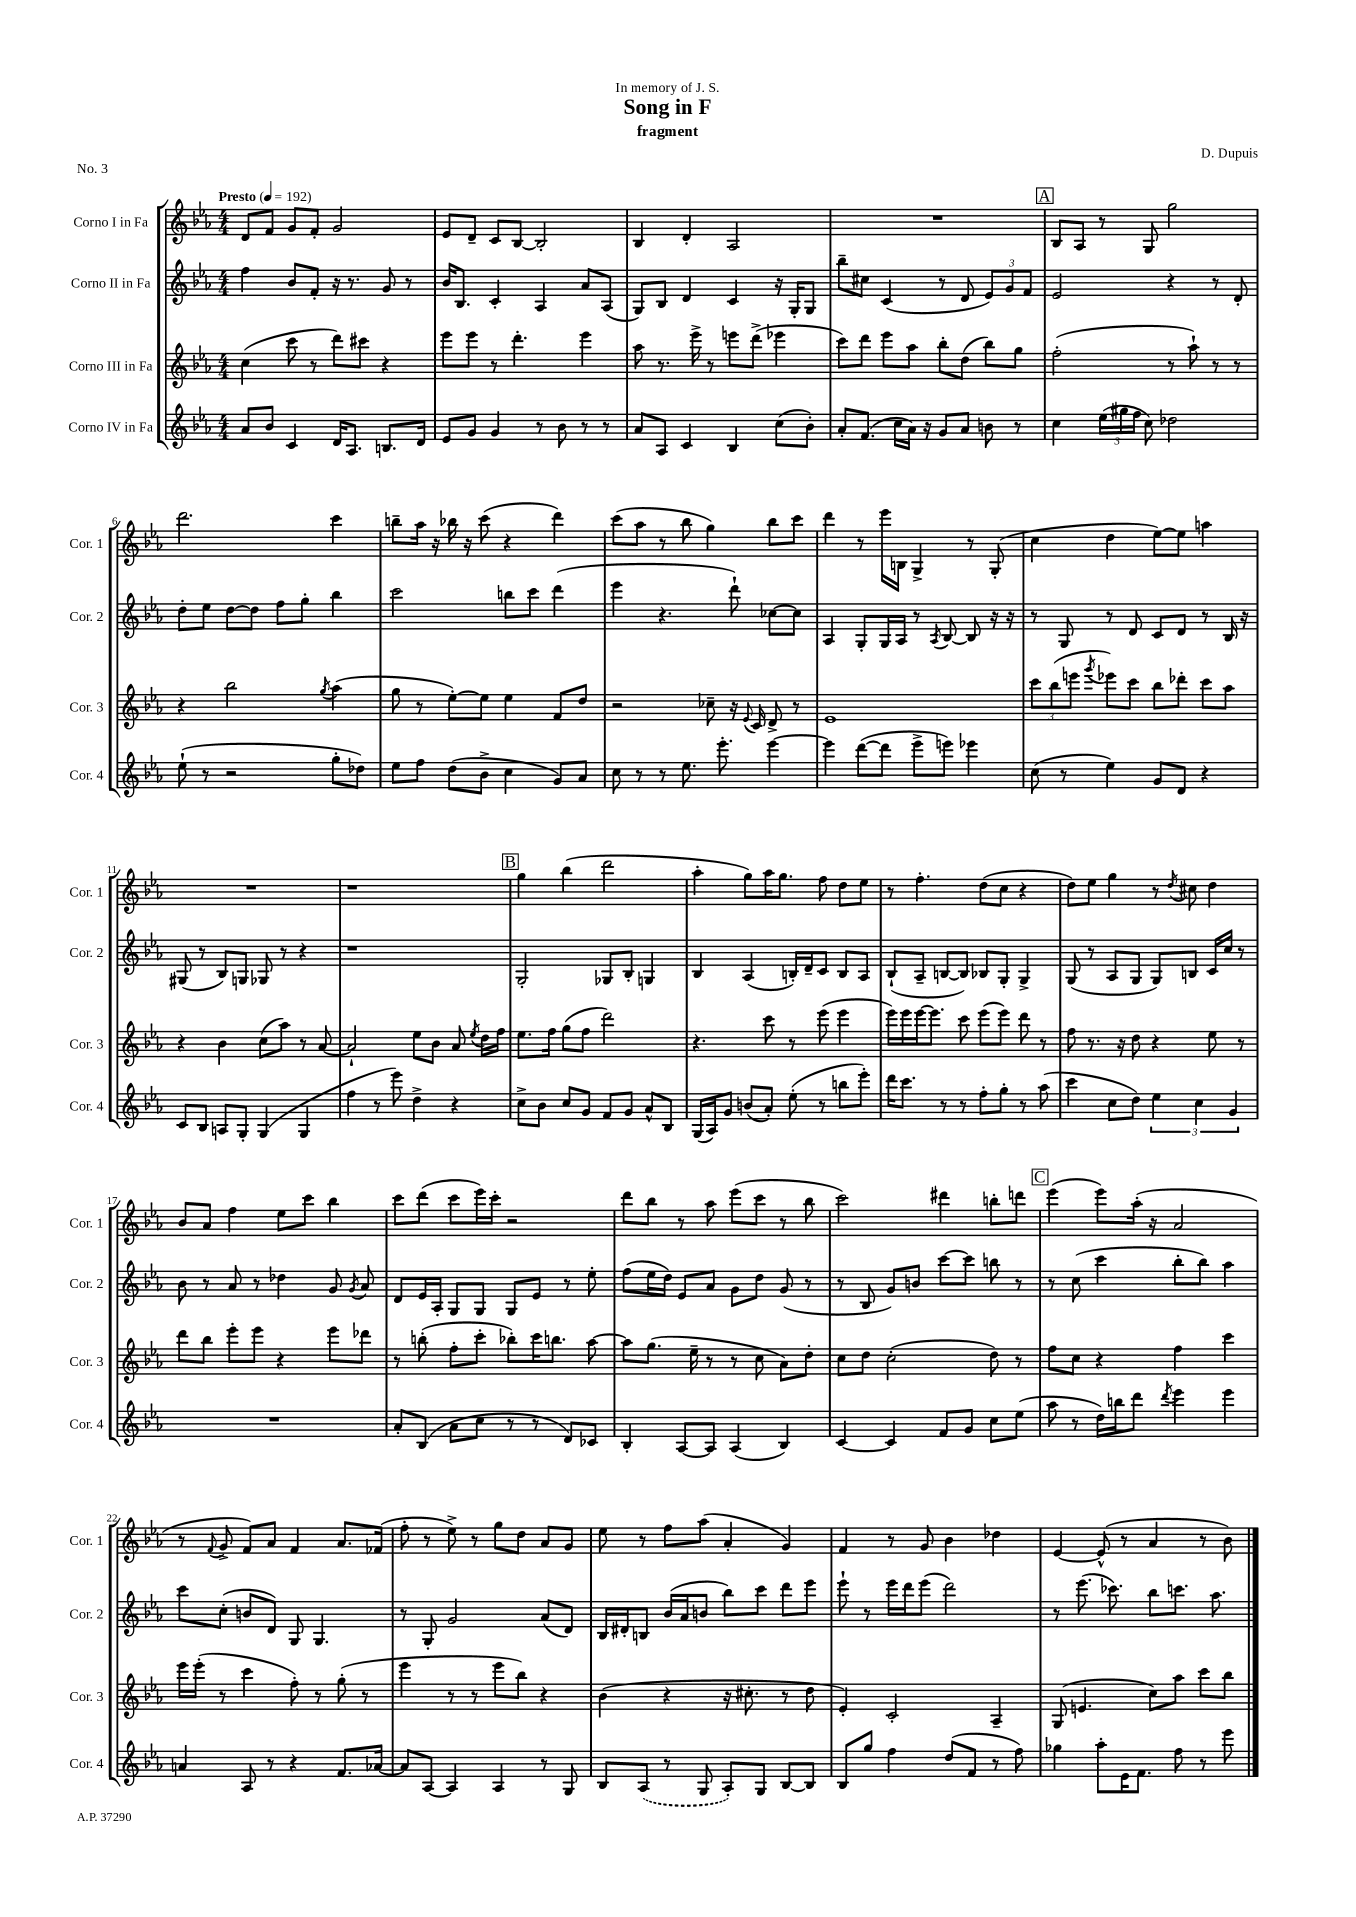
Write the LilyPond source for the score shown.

\header { title = "Song in F" composer = "D. Dupuis" subtitle = "fragment" dedication = "In memory of J. S." piece = "No. 3" }
<<
\new StaffGroup <<
\new Staff = "s0" \with { instrumentName = "Corno I in Fa" shortInstrumentName = "Cor. 1" } {
    \clef treble \key ees \major \numericTimeSignature \time 4/4 \tempo "Presto" 4 = 192
    \autoBeamOff d'8[ f'8] g'8[ f'8]-. g'2 |
    ees'8[ d'8]-- c'8[ bes8]~ bes2-. |
    bes4 d'4-. aes2 |
    R1 |
    \mark \markup { \box "A" } bes8[ aes8] r8 g8 g''2 |
    d'''2. c'''4 |
    b''8[-- aes''16] r16 bes''16 r16 c'''8( r4 d'''4) |
    c'''8[( aes''8] r8 bes''8 g''4) bes''8[ c'''8] |
    d'''4 r8 ees'''16[ b16] g4-> r8 g8-.( |
    c''4 d''4 ees''8[~) ees''8] a''4 |
    R1 |
    r1 |
    \mark \markup { \box "B" } g''4 bes''4( d'''2 |
    aes''4-. g''8[) aes''16 g''8.] f''8 d''8[ ees''8] |
    r8 f''4.-. d''8[( c''8] r4 |
    d''8[) ees''8] g''4 r8 \acciaccatura { d''8 } cis''8 d''4 |
    bes'8[ aes'8] f''4 ees''8[ c'''8] bes''4 |
    c'''8[ d'''8]( c'''8[ ees'''16) c'''16]-. r2 |
    d'''8[ bes''8] r8 aes''8 ees'''8[( c'''8] r8 bes''8 |
    c'''2) dis'''4 b''8[-. d'''8] |
    \mark \markup { \box "C" } ees'''4( ees'''8[) aes''16]-.( r16 aes'2 |
    r8 \appoggiatura { f'8 } g'8-> f'8[) aes'8] f'4 aes'8.[ fes'16]( |
    f''8-. r8 ees''8->) r8 g''8[ d''8] aes'8[ g'8] |
    ees''8 r8 f''8[ aes''8]( aes'4-. g'4) |
    f'4 r8 g'8 bes'4 des''4 |
    ees'4~ ees'8-^( r8 aes'4 r8 bes'8) \bar "|." |
}
\new Staff = "s1" \with { instrumentName = "Corno II in Fa" shortInstrumentName = "Cor. 2" } {
    \clef treble \key ees \major \numericTimeSignature \time 4/4
    \autoBeamOff f''4 bes'8[ f'8]-. r16 r8. g'8 r8 |
    bes'16[ bes8.] c'4-. aes4 aes'8[ aes8]( |
    g8[) bes8] d'4 c'4 r16 g16[-. g8] |
    bes''8[-- cis''8] c'4( r8 d'8 \tuplet 3/2 { ees'8[) g'8 f'8] } |
    \mark \markup { \box "A" } ees'2 r4 r8 d'8-. |
    d''8[-. ees''8] d''8[~ d''8] f''8[ g''8]-. bes''4 |
    c'''2 b''8[ c'''8] d'''4( |
    ees'''4 r4. d'''8-!) ces''8[~ ces''8] |
    aes4 g8[-. g16 aes16] r8 \acciaccatura { aes8 } bes8~ bes8 r16 r16 |
    r8 g8 r8 d'8 c'8[ d'8] r8 bes16 r16 |
    gis8( r8 bes8[) g8] ges8 r8 r4 |
    r1 |
    \mark \markup { \box "B" } g2-. ges8[ bes8]-. g4 |
    bes4 aes4( b16[-.) d'16-- c'8] b8[ aes8] |
    bes8[-!( aes8]-- b8[~ b8]) bes8[ g8]-. g4-> |
    g8( r8 aes8[ g8] g8[) b8] c'16[ c''16] r8 |
    bes'8 r8 aes'8 r8 des''4 g'8 \acciaccatura { g'8 } aes'8 |
    d'8[ ees'16 aes16]-. g8[ g8] g8[ ees'8] r8 ees''8-. |
    f''8[( ees''16 d''16]) ees'8[ aes'8] g'8[ d''8] g'8( r8 |
    r8 bes8 g'8[) b'8] c'''8[~ c'''8] b''8 r8 |
    \mark \markup { \box "C" } r8 c''8( c'''4 bes''8[-. bes''8]) aes''4 |
    c'''8[ c''8]-.( b'8[ d'8]) g8 g4. |
    r8 g8-. g'2 aes'8[( d'8]) |
    bes16[ dis'16-. b8] bes'16[( aes'16 b'8] bes''8[) c'''8] d'''8[ ees'''8] |
    ees'''8-! r8 ees'''16[ d'''16 ees'''8]( d'''2) |
    r8 ees'''8.( ces'''8.) bes''8[ c'''8.] aes''8. \bar "|." |
}
\new Staff = "s2" \with { instrumentName = "Corno III in Fa" shortInstrumentName = "Cor. 3" } {
    \clef treble \key ees \major \numericTimeSignature \time 4/4
    \autoBeamOff c''4( c'''8 r8 d'''8[) cis'''8] r4 |
    ees'''8[ ees'''8] r8 d'''4.-. ees'''4 |
    aes''8 r8. ees'''16-> r8 e'''8[ d'''8]->( ees'''4 |
    c'''8[) d'''8] ees'''8[ aes''8] bes''8[-. d''8]( bes''8[) g''8] |
    \mark \markup { \box "A" } f''2-.( r8 aes''8-!) r8 r8 |
    r4 bes''2 \acciaccatura { g''8 } aes''4( |
    g''8 r8 ees''8[~-.) ees''8] ees''4 f'8[ d''8] |
    r2 ces''8-- r16 \appoggiatura { ees'8 } c'16 d'8-> r8 |
    ees'1 |
    \tuplet 3/2 { c'''8[ bes''8( e'''8] } \acciaccatura { g'''8 } ees'''8[) c'''8] bes''8[ des'''8]-. c'''8[ aes''8] |
    r4 bes'4 c''8[( aes''8]) r8 aes'8~ |
    aes'2-! ees''8[ bes'8] aes'8 \acciaccatura { ees''8 } d''16[ f''16] |
    \mark \markup { \box "B" } ees''8.[ f''16] g''8[( f''8] d'''2) |
    r4. c'''8 r8 ees'''8( ees'''4 |
    ees'''16[) ees'''16 ees'''16~ ees'''8.] c'''8 ees'''8[( ees'''8]) d'''8 r8 |
    f''8 r8. r16 d''8 r4 ees''8 r8 |
    d'''8[ bes''8] ees'''8[-. ees'''8] r4 ees'''8[ des'''8] |
    r8 b''8-.( f''8[-. c'''8]-. bes''8[-.) c'''16 b''8.] aes''8~ |
    aes''8[ g''8.]( ees''16-- r8 r8 c''8 aes'8[) d''8]-. |
    c''8[ d''8] c''2-.( d''8) r8 |
    \mark \markup { \box "C" } f''8[ c''8] r4 f''4 c'''4 |
    ees'''16[ ees'''16]-.( r8 c'''4 f''8-.) r8 g''8-.( r8 |
    ees'''4 r8 r8 ees'''8[ bes''8]) r4 |
    bes'4( r4 r16 cis''8.-. r8 d''8 |
    ees'4-.) c'2-. aes4-- |
    g8( e'4. c''8[) aes''8] c'''8[ bes''8] \bar "|." |
}
\new Staff = "s3" \with { instrumentName = "Corno IV in Fa" shortInstrumentName = "Cor. 4" } {
    \clef treble \key ees \major \numericTimeSignature \time 4/4
    \autoBeamOff aes'8[ bes'8] c'4 d'16[ aes8.] b8.[ d'16] |
    ees'8[ g'8] g'4 r8 bes'8 r8 r8 |
    aes'8[ aes8] c'4 bes4 c''8[( bes'8]-.) |
    aes'8[-. f'8.]( c''16[ aes'16]) r16 g'8[ aes'8] b'8 r8 |
    \mark \markup { \box "A" } c''4 \tuplet 3/2 { ees''16[( gis''16 f''16] } c''8) des''2 |
    ees''8-!( r8 r2 g''8[-. des''8]) |
    ees''8[ f''8] d''8[( bes'8]-> c''4 g'8[) aes'8] |
    c''8 r8 r8 ees''8. ees'''8.-. ees'''4~ |
    ees'''4 d'''8[~( d'''8] ees'''8[-> e'''8]) ees'''4 |
    c''8( r8 ees''4) g'8[ d'8] r4 |
    c'8[ bes8] a8[ g8]-. g4( g4 |
    f''4 r8 ees'''8) d''4-> r4 |
    \mark \markup { \box "B" } c''8[-> bes'8] c''8[ g'8] f'8[ g'8] aes'8[-^ bes8] |
    g16[( aes16) g'8] b'8[( aes'8]-.) ees''8-.( r8 b''8[ ees'''8]-.) |
    d'''16[ c'''8.] r8 r8 f''8[-. g''8]-. r8 aes''8( |
    c'''4 c''8[ d''8]) \tuplet 3/2 { ees''4 c''4 g'4 } |
    R1 |
    aes'8[-. bes8]( aes'8[ c''8] r8 r8 d'8[) ces'8] |
    bes4-. aes8[~ aes8] aes4( bes4) |
    c'4~ c'4 f'8[ g'8] c''8[ ees''8]( |
    \mark \markup { \box "C" } aes''8 r8 d''16[) b''16 d'''8] \acciaccatura { d'''8 } ees'''4 ees'''4 |
    a'4 aes8 r8 r4 f'8.[ aes'16]~ |
    aes'8[ aes8]~ aes4 aes4 r8 g8 |
    bes8[ \once \slurDashed aes8]( r8 g8 aes8[-.) g8] bes8[~ bes8] |
    bes8[ g''8] f''4 d''8[( f'8] r8 f''8) |
    ges''4 aes''8[-. ees'16 f'8.] f''8 r8 ees'''8 \bar "|." |
}
>>
>>
